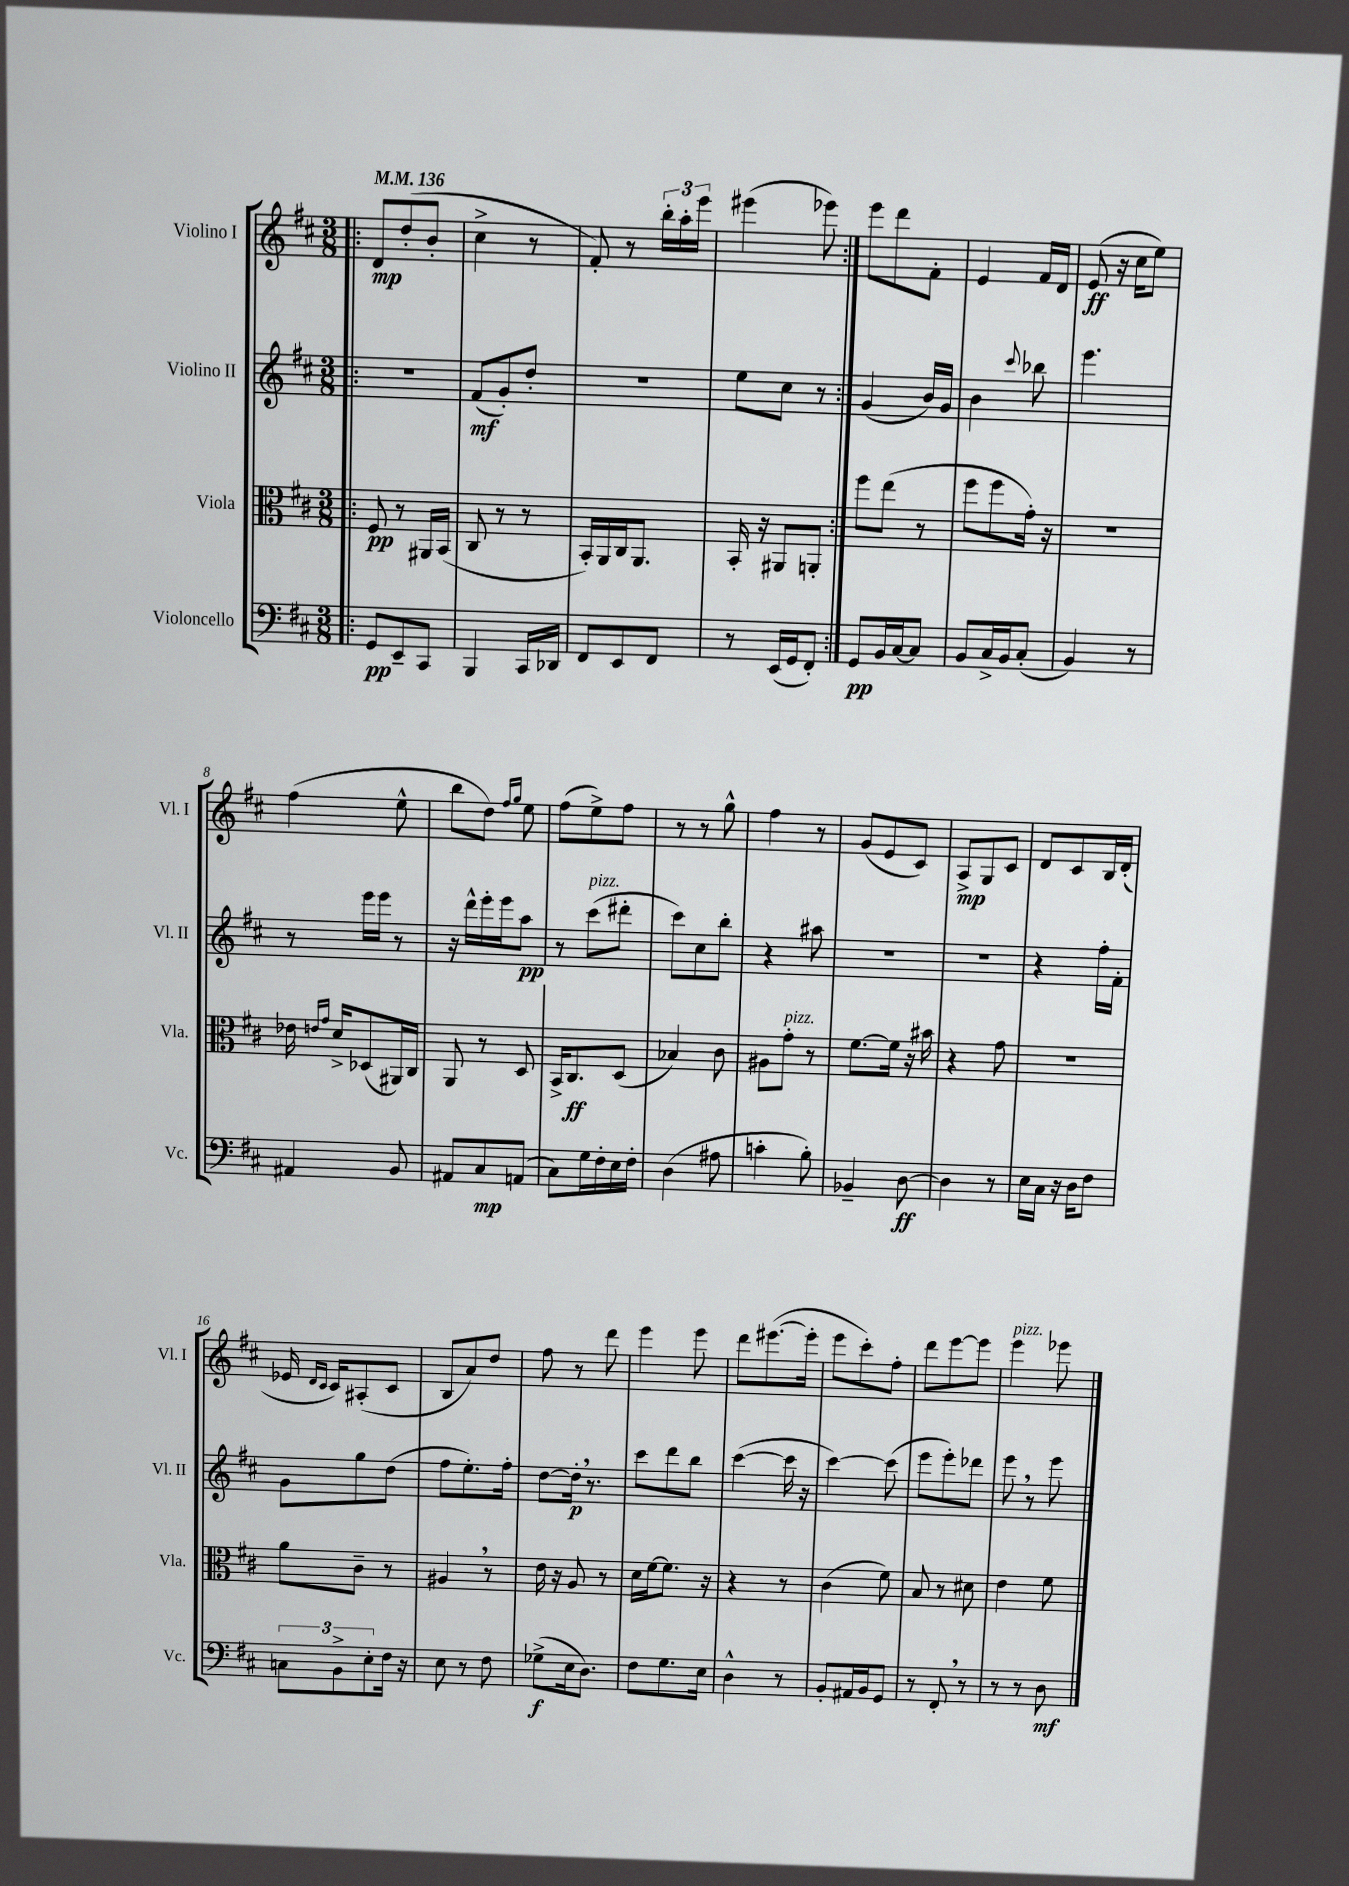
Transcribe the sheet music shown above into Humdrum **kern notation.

**kern	**kern	**kern	**kern
*staff4	*staff3	*staff2	*staff1
*clefF4	*clefC3	*clefG2	*clefG2
*k[f#c#]	*k[f#c#]	*k[f#c#]	*k[f#c#]
*M3/8	*M3/8	*M3/8	*M3/8
*MM136	*MM136	*MM136	*MM136
=!|:	=!|:	=!|:	=!|:
8GG/L	8F#/	4.r	8d/L
8EE~/	8r	.	(8dd'/
8CC#/J	16AA#/LL	.	8b'/J
.	(16BB/JJ	.	.
=	=	=	=
4BBB/	8C#/	(8f#/L	4cc#^\
.	8r	8g'/)	.
16CC#/LL	8r	8dd'/J	8r
16DD-/JJ	.	.	.
=	=	=	=
8FF#/L	16BB'/LL)	4.r	8f#'/)
.	16AA/	.	.
8EE/	16C#/J	.	8r
.	8.AA/J	.	.
8FF#/J	.	.	24bb'\LL
.	.	.	24aa'\
.	.	.	24eee\JJ
=	=	=	=
8r	16BB'/	8ee\L	(4eee#\
.	16r	.	.
(16EE/LL	8AA#/L	8cc#\J	.
16GG/J	.	.	.
8FF#'/J)	8AA'/J	8r	8eee-\)
=:|!	=:|!	=:|!	=:|!
8GG/L	8ff#\L	(4g/	8eee\L
16BB/L	(8ee\J	.	8ddd\
[16C#/J	.	.	.
8C#/]J	8r	16b/LL)	8f#'\J
.	.	16g/JJ	.
=	=	=	=
8BB/L	8ff#\L	4b\	4e/
16C#^/L	8ff#\	.	.
16BB/J	.	.	.
.	.	8qqccc#/	.
(8C#'/J	16g'\Jk)	8bb-\	16f#/LL
.	16r	.	16d/JJ
=	=	=	=
4BB/)	4.r	4.eee\	(8e/
.	.	.	16r
.	.	.	16cc#\LK
8r	.	.	8ee\J)
=	=	=	=
4AA#/	16e-\	8r	(4ff#\
.	16qqe/LL	.	.
.	16qqg/JJ	.	.
.	16d^/LK	.	.
.	(8D-/	16eee\LL	.
.	.	16eee\JJ	.
8BB/	16AA#/L)	8r	8ee^^\
.	16C#/JJ	.	.
=	=	=	=
8AA#/L	8AA/	16r	8bb\L
.	.	16ddd^^\LL	.
8C#/	8r	16eee'\	8dd\J)
.	.	16eee\J	.
.	.	.	16qqff#/LL
.	.	.	16qqgg/JJ
(8AA/J	8D/	8aa\J	8ee\
=	=	=	=
8C#\L)	16BB^/LK	8r	(8ff#\L
.	8.C#/	.	.
16G\L	.	(8ccc#\L	8ee^\)
16F#'\	.	.	.
16E\	(8D/J	8ddd#'\J	8ff#\J
16F#'\JJ	.	.	.
=	=	=	=
(4D\	4B-/)	8ccc#\L)	8r
.	.	8cc#\	8r
8A#\	8c#\	8bb'\J	8gg^^\
=	=	=	=
4c'\	8A#\L	4r	4ff#\
.	8g'\J	.	.
8B'\)	8r	8aa#\	8r
=	=	=	=
4BB-~/	[8.f#\L	4.r	(8g/L
.	.	.	8e/
.	16f#\]Jk	.	.
[8D\	16r	.	8c#/J)
.	16b#\	.	.
=	=	=	=
4D\]	4r	4.r	8A^/L
.	.	.	8G/
8r	8g\	.	8c#/J
=	=	=	=
16E\LL	4.r	4r	8d/L
16C#\JJ	.	.	.
16r	.	.	8c#/
16D\LK	.	.	.
8F#\J	.	16ff#'\LL	16B/L
.	.	16f#'\JJ	(16d'/JJ
=	=	=	=
12C\L	8a\L	8g\L	16e-/
.	.	.	16qqd/LL
.	.	.	16qqc#/JJ
.	.	.	16c#/LK)
12BB^\	.	.	.
.	8c#~\J	8gg\	(8A#'/
12E'\	.	.	.
16F#\Jk	8r	(8dd\J	8c#/J
16r	.	.	.
=	=	=	=
8E\	4A#/	8ff#\L	8B/L
8r	.	8.ee'\)	8a/)
8F#\	8r	.	8dd/J
.	.	16ff#'\Jk	.
=	=	=	=
(8G-^\L	16e\	[8dd\L	8ff#\
.	16r	.	.
16E\k	8A/	16dd'\]Jk	8r
8.D\J)	.	8.r	.
.	8r	.	8ddd\
=	=	=	=
8F#\L	16d\LL	8ccc#\L	4eee\
.	[16f#\J	.	.
8.G\	8.f#\]J	8ddd\	.
.	.	8bb\J	8eee\
16E\Jk	16r	.	.
=	=	=	=
4D^^\	4r	([4ccc#\	8ddd\L
.	.	.	([8.eee#\
8r	8r	16ccc#\]	.
.	.	16r	16eee#'\]Jk
=	=	=	=
8BB'/L	(4c#\	[4ccc#\)	8eee\L
16AA#/L	.	.	8ccc#'\)
16BB/J	.	.	.
8GG/J	8f#\)	(8ccc#\]	8ff#'\J
=	=	=	=
8r	8B/	8eee\L	8ddd\L
8FF#'/	8r	8eee'\)	[8eee\
8r	8d#\	8ddd-\J	8eee\]J
=	=	=	=
8r	4e\	8eee\	4eee\
8r	.	8r	.
8D\	8f#\	8eee\	8eee-\
==	==	==	==
*-	*-	*-	*-
